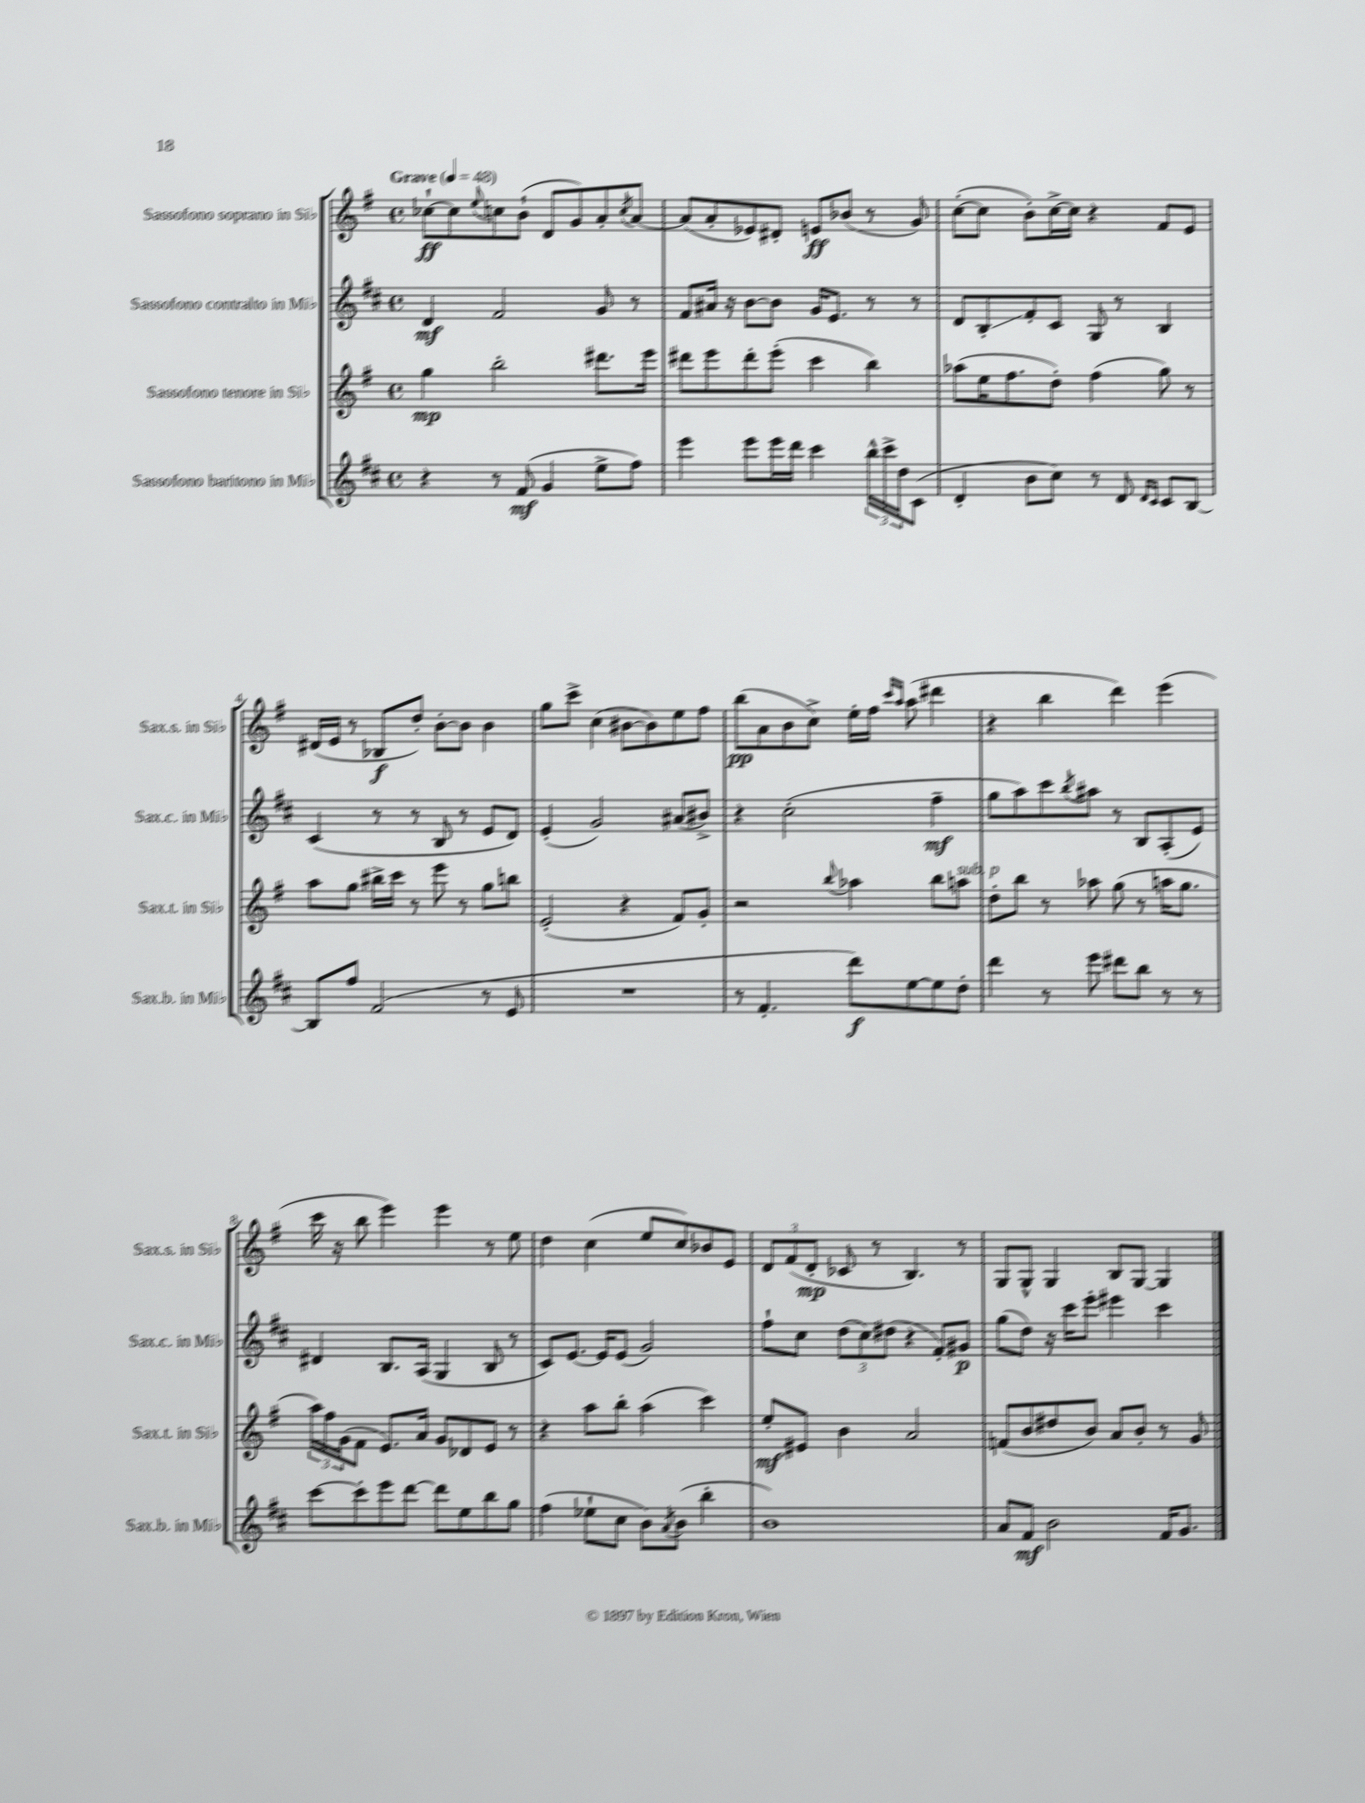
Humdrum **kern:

**kern	**kern	**kern	**kern
*staff4	*staff3	*staff2	*staff1
*clefG2	*clefG2	*clefG2	*clefG2
*k[f#c#]	*k[f#]	*k[f#c#]	*k[f#]
*M4/4	*M4/4	*M4/4	*M4/4
*met(c)	*met(c)	*met(c)	*met(c)
*MM48	*MM48	*MM48	*MM48
4r	4gg	4d	[8cc-`
.	.	.	8cc-]
.	.	.	8qqee
8r	2bb'	2f#	8cc
(8f#	.	.	(8b`
4g	.	.	8d
.	.	.	8g)
8ee^	8.ddd#	8g	8a'
.	.	.	8qcc
8ff#)	.	8r	[8a
.	16eee	.	.
=	=	=	=
4eee	8ddd#	8f#	(8a]
.	8eee	16a#	8a'
.	.	16r	.
8eee	8ddd#'	[8b	8e-)
16eee	(8eee'	8b]	8d#'
16ddd	.	.	.
4ccc#	4ccc	16g	8e
.	.	8.e	.
.	.	.	(8b-
24bb^^	4bb)	8r	8r
24ccc#^	.	.	.
24dd	.	.	.
(8c#	.	8r	8g)
=	=	=	=
4d'	(8aa-	8d	([8cc'
.	16ee	8B'	8cc]
.	8.ff#	.	.
8b	.	8f#'	8b')
8cc#)	8dd')	8c#	[16cc^
.	.	.	16cc]
8r	(4ff#	8G	4r
8d	.	8r	.
16qqd	.	.	.
16qqc#	.	.	.
8c#	8gg)	4B	8f#
[8B	8r	.	8e
=	=	=	=
8B]	8aa	(4c#	(16d#
.	.	.	16e
8ff#	8gg	.	8r
(2f#	16bb#^	8r	8B-
.	16ccc	.	.
.	8r	8r	8dd')
.	8eee	8B	[8b'
.	8r	8r	8b]
8r	8gg	8e	4b
8e	8bb	8d)	.
=	=	=	=
1r	(2e'	(4e'	8gg
.	.	.	8ccc^
.	.	2g)	(4cc
.	4r	.	[8b#
.	.	.	8b#])
.	8f#)	(8a#	8ee
.	8g'	8b#^)	8ff#
=	=	=	=
8r	2r	4r	(8bb
4.f#'	.	.	8a
.	.	(2cc#'	8b
.	.	.	8cc^)
.	8qqbb	.	.
8ddd)	4aa-	.	16ee'
.	.	.	16ff#
.	.	.	16qqccc
.	.	.	16qqaa
[8ee	.	.	(8aa
8ee]	8bb	4ff#~	4ddd#
8dd'	8aa	.	.
=	=	=	=
4ddd	8dd'	8gg	4r
.	8bb	8aa)	.
8r	8r	8ccc#	4bb
.	.	8qbb	.
8eee	8aa-	8aa#	.
8ddd#	(8gg	8r	4ddd)
8bb	8r	8B	.
8r	16aa	(8A'	(4eee
.	8.gg	.	.
8r	.	8e)	.
=	=	=	=
[8ccc#	24aa)	4d#	16ccc
.	24ff#	.	.
.	.	.	16r
.	(24g	.	.
8ccc#']	8f#	.	8bb
8eee	8.e)	8.B	4eee)
[8ddd	.	.	.
.	16a	(16A	.
8ddd]	8g	4G	4eee
8ee	8d-	.	.
8bb	8e	8B	8r
8gg	8r	8r	8ee
=	=	=	=
(4ff#	4r	8c#)	4dd
.	.	[8.e	.
8ee-`	8aa	.	(4cc
.	.	16e]	.
8cc#	8bb'	(8e	.
8b)	(4aa	2g)	8ee
8qa	.	.	.
(8b	.	.	8cc)
4bb'	4ccc)	.	8b-
.	.	.	8e
=	=	=	=
1b)	8ee'	8ff#`	12d
.	.	.	(12f#
.	8e#	8cc#	.
.	.	.	12d'
.	4b	(12dd	8c-
.	.	12cc#)	.
.	.	.	8r
.	.	(12dd#	.
.	2a	4r	4.B)
.	.	8f#')	.
.	.	8g#	8r
=	=	=	=
8a	(8f	(8gg	8G
8f#	8b	8dd)	8G^^
2b	8dd#	16r	4G
.	.	16ccc#	.
.	8b)	8eee'	.
.	8a	4eee#	8B
.	8b'	.	[8G
16f#	8r	4ccc#	4G]
8.g	.	.	.
.	8g	.	.
==	==	==	==
*-	*-	*-	*-
